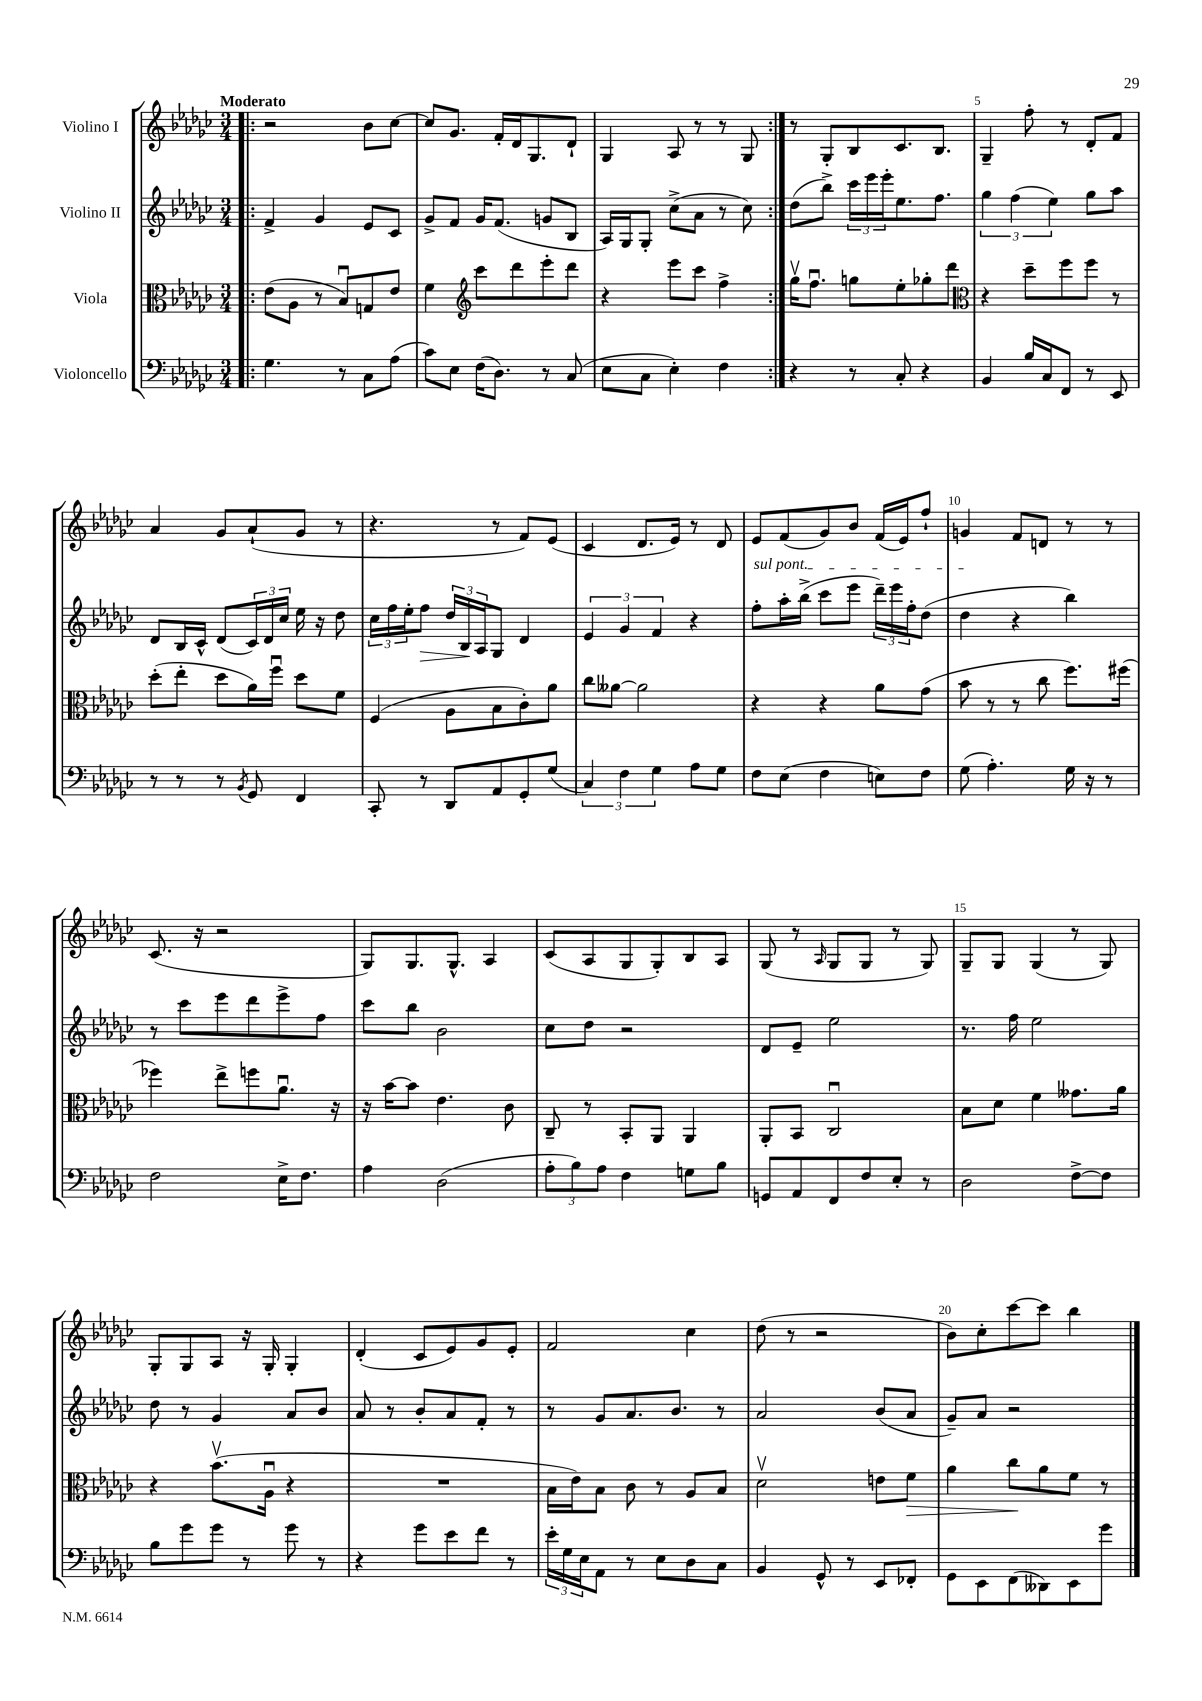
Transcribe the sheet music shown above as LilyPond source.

<<
\new StaffGroup <<
\new Staff = "s0" \with { instrumentName = "Violino I" } {
    \clef treble \key ges \major \numericTimeSignature \time 3/4 \tempo "Moderato"
    \repeat volta 2 { \bar ".|:" r2 bes'8 ces''8~ |
    ces''8 ges'8. f'16-. des'16 ges8. des'8-! |
    ges4 aes8 r8 r8 ges8 | }
    r8 ges8-. bes8 ces'8. bes8. |
    ges4-- f''8-. r8 des'8-. f'8 |
    aes'4 ges'8 aes'8-!( ges'8 r8 |
    r4. r8 f'8) ees'8( |
    ces'4 des'8. ees'16) r8 des'8 |
    ees'8 f'8( ges'8) bes'8 f'16( ees'16) f''8-! |
    g'4 f'8 d'8 r8 r8 |
    ces'8.( r16 r2 |
    ges8) ges8. ges8.-^ aes4 |
    ces'8( aes8 ges8 ges8-.) bes8 aes8 |
    ges8( r8 \grace { aes16 } ges8 ges8 r8 ges8) |
    ges8-- ges8 ges4( r8 ges8) |
    ges8-. ges8 aes8 r16 ges16-. ges4-. |
    des'4-.( ces'8 ees'8) ges'8 ees'8-. |
    f'2 ces''4 |
    des''8( r8 r2 |
    bes'8) ces''8-. ces'''8~ ces'''8 bes''4 \bar "|." |
}
\new Staff = "s1" \with { instrumentName = "Violino II" } {
    \clef treble \key ges \major \numericTimeSignature \time 3/4
    \repeat volta 2 { \bar ".|:" f'4-> ges'4 ees'8 ces'8 |
    ges'8-> f'8 ges'16 f'8.( g'8 bes8 |
    aes16) ges16 ges8-. ces''8->( aes'8 r8 ces''8) | }
    des''8( bes''8->) \tuplet 3/2 { ces'''16 ees'''16 ees'''16-. } ees''8. f''8. |
    \tuplet 3/2 { ges''4 f''4( ees''4) } ges''8 aes''8 |
    des'8 bes16 ces'16-^ des'8( \tuplet 3/2 { ces'16) des'16 ces''16 } ees''16 r16 des''8 |
    \tuplet 3/2 { ces''16 f''16 ees''16-. } f''8\> \tuplet 3/2 { des''16 bes16\! aes16 } ges8 des'4 |
    \tuplet 3/2 { ees'4 ges'4 f'4 } r4 |
    \once \override TextSpanner.bound-details.left.text = \markup { \italic "sul pont." } f''8-.\startTextSpan aes''16-. bes''16->( ces'''8 ees'''8 \tuplet 3/2 { des'''16--) ees'''16 f''16-. } des''8( |
    des''4\stopTextSpan r4 bes''4) |
    r8 ces'''8 ees'''8 des'''8 ees'''8-> f''8 |
    ces'''8 bes''8 bes'2 |
    ces''8 des''8 r2 |
    des'8 ees'8-- ees''2 |
    r8. f''16 ees''2 |
    des''8 r8 ges'4 aes'8 bes'8 |
    aes'8 r8 bes'8-. aes'8 f'8-. r8 |
    r8 ges'8 aes'8. bes'8. r8 |
    aes'2 bes'8( aes'8 |
    ges'8--) aes'8 r2 \bar "|." |
}
\new Staff = "s2" \with { instrumentName = "Viola" } {
    \clef alto \key ges \major \numericTimeSignature \time 3/4
    \repeat volta 2 { \bar ".|:" ees'8( aes8 r8 bes8\downbow) g8 ees'8 |
    f'4 \clef treble ces'''8 des'''8 ees'''8-. des'''8 |
    r4 ees'''8 ces'''8 f''4-> | }
    ges''16\upbow f''8.\downbow g''8 ees''8-. ges''8-. des'''8 |
    \clef alto r4 des''8-- f''8 f''8 r8 |
    des''8-.( ees''8-. des''8 aes'16) f''16\downbow des''8 f'8 |
    f4( aes8 bes8 ces'8-.) aes'8 |
    ces''8 aeses'8~ aeses'2 |
    r4 r4 aes'8 ges'8( |
    bes'8 r8 r8 ces''8 f''8.) fis''16( |
    fes''4) ees''8-> f''8 aes'8.\downbow r16 |
    r16 bes'16~ bes'8 ees'4. ces'8 |
    ces8-- r8 bes,8-. aes,8 aes,4 |
    aes,8-. bes,8 ces2\downbow |
    bes8 des'8 f'4 geses'8. aes'16 |
    r4 bes'8.\upbow( aes16\downbow r4 |
    R2. |
    bes16 ees'16) bes8 ces'8 r8 aes8 bes8 |
    des'2\upbow e'8 f'8\> |
    aes'4 ces''8\! aes'8 f'8 r8 \bar "|." |
}
\new Staff = "s3" \with { instrumentName = "Violoncello" } {
    \clef bass \key ges \major \numericTimeSignature \time 3/4
    \repeat volta 2 { \bar ".|:" ges4. r8 ces8 aes8( |
    ces'8) ees8 f16( des8.) r8 ces8( |
    ees8 ces8 ees4-.) f4 | }
    r4 r8 ces8-. r4 |
    bes,4 bes16 ces16 f,8 r8 ees,8 |
    r8 r8 r8 \acciaccatura { bes,8 } ges,8 f,4 |
    ces,8-. r8 des,8 aes,8 ges,8-. ges8( |
    \tuplet 3/2 { ces4) f4 ges4 } aes8 ges8 |
    f8 ees8( f4 e8) f8 |
    ges8( aes4.-.) ges16 r16 r8 |
    f2 ees16-> f8. |
    aes4 des2( |
    \tuplet 3/2 { aes8-. bes8) aes8 } f4 g8 bes8 |
    g,8 aes,8 f,8 f8 ees8-. r8 |
    des2 f8~-> f8 |
    bes8 ges'8 ges'8 r8 ges'8 r8 |
    r4 ges'8 ees'8 f'8 r8 |
    \tuplet 3/2 { ees'16-. ges16 ees16 } aes,8 r8 ees8 des8 ces8 |
    bes,4 ges,8-^ r8 ees,8 fes,8-. |
    ges,8 ees,8 f,8( deses,8) ees,8 ges'8 \bar "|." |
}
>>
>>
\layout { \context { \Score \override BarNumber.break-visibility = ##(#f #t #t) barNumberVisibility = #(every-nth-bar-number-visible 5) } }
